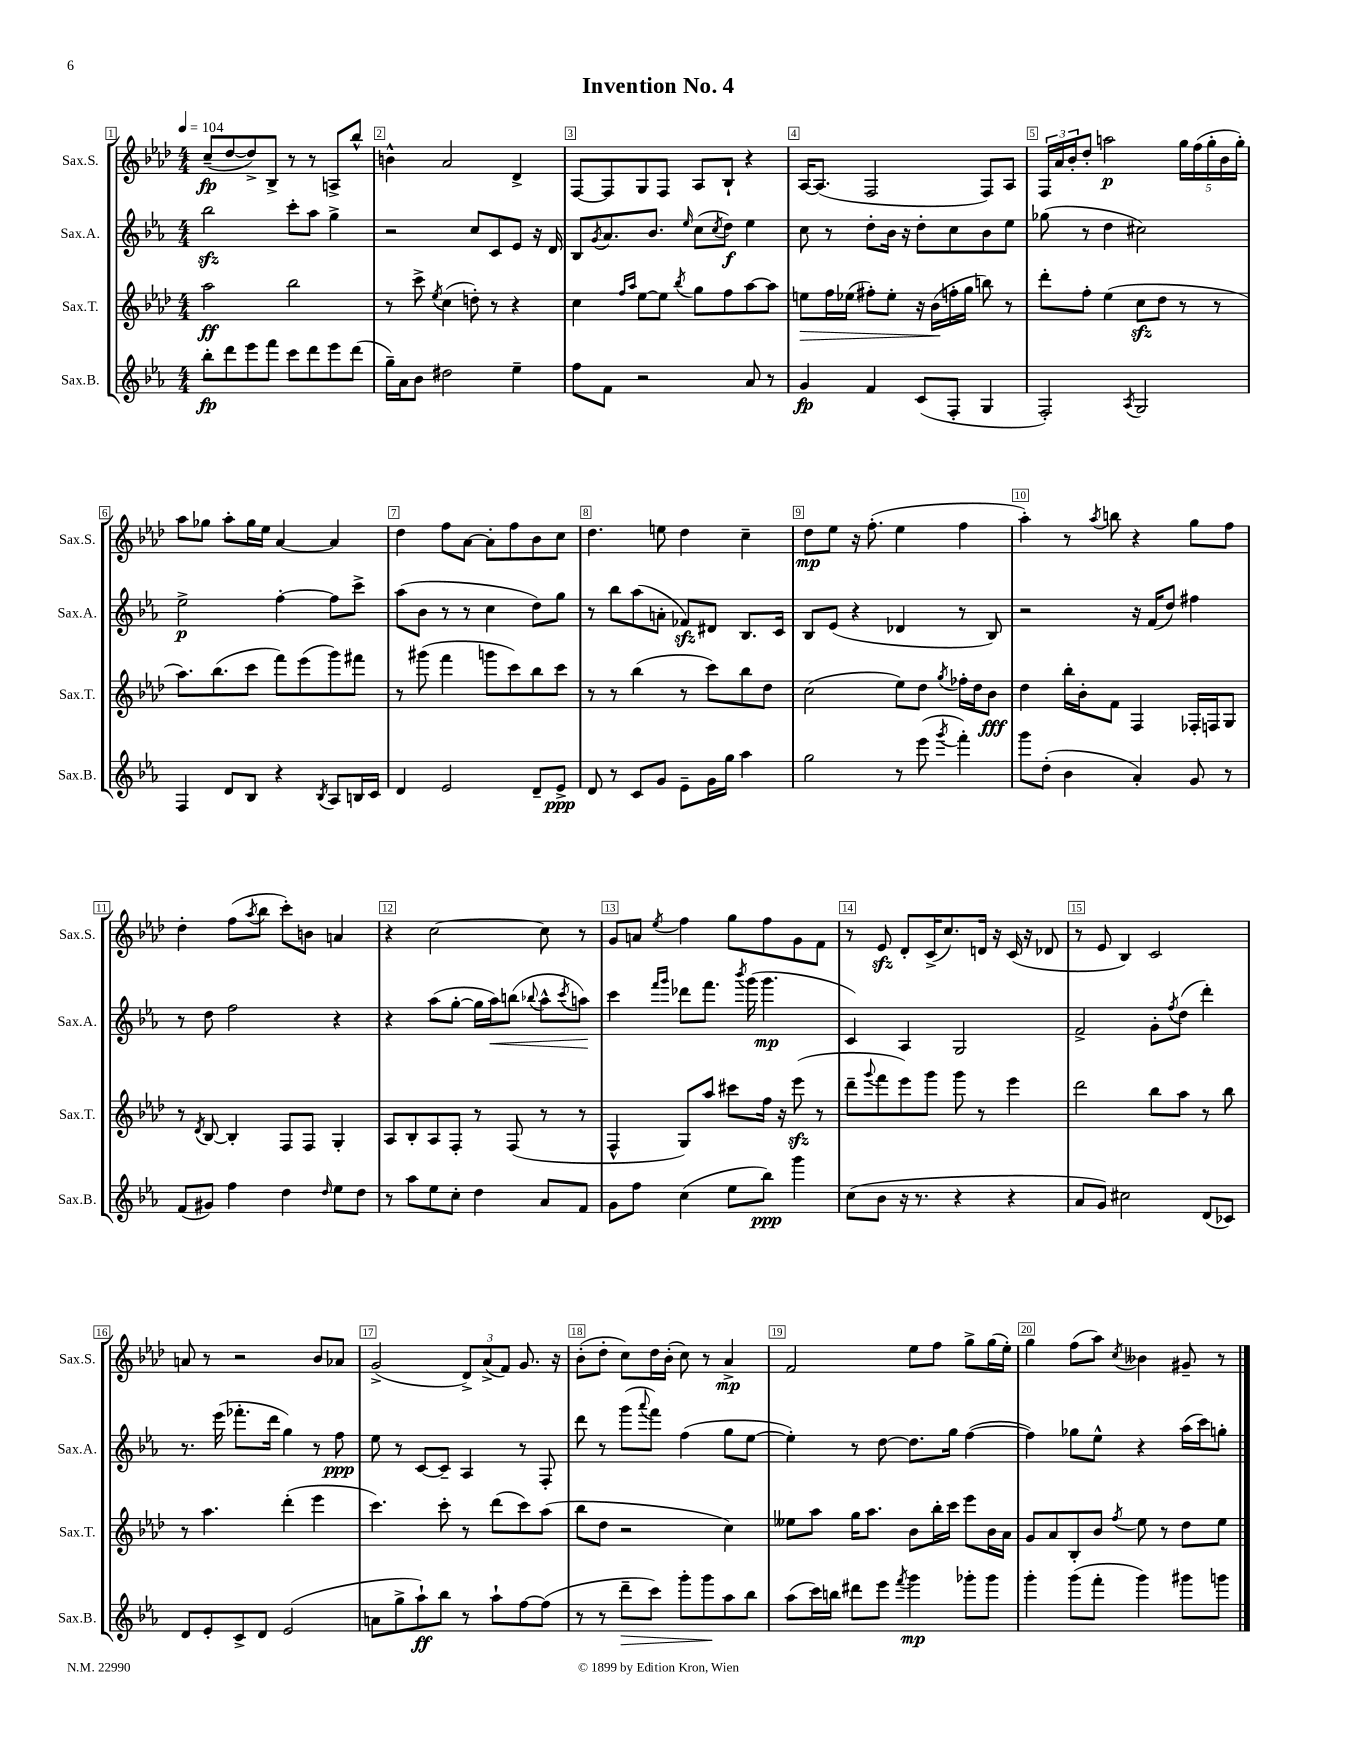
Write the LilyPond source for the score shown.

\header { title = "Invention No. 4" }
<<
\new StaffGroup <<
\new Staff = "s0" \with { instrumentName = "Sax.S." shortInstrumentName = "Sax.S." } {
    \clef treble \key aes \major \numericTimeSignature \time 4/4 \tempo 4 = 104
    c''8--\fp( des''8~ des''8->) bes8-> r8 r8 a8-> bes''8-^ |
    b'4-^ aes'2 des'4-> |
    f8~ f8 g8 f8 aes8 bes8-! r4 |
    aes16~ aes8.( f2 f8) aes8 |
    \tuplet 3/2 { f16 aes'16 bes'16-. } des''8-. a''2\p \tuplet 5/4 { g''16 f''16( g''16-. bes'16 g''16-.) } |
    aes''8 ges''8 aes''8-. ges''16 ees''16 aes'4~ aes'4 |
    des''4 f''8 aes'8~ aes'8-. f''8 bes'8 c''8 |
    des''4. e''8 des''4 c''4-- |
    des''8\mp ees''8 r16 f''8.-.( ees''4 f''4 |
    aes''4-.) r8 \acciaccatura { aes''8 } b''8 r4 g''8 f''8 |
    des''4-. f''8( \acciaccatura { aes''8 } bes''8 c'''8-.) b'8 a'4 |
    r4 c''2~ c''8 r8 |
    g'8 a'8 \acciaccatura { ees''8 } f''4 g''8 f''8 g'8 f'8 |
    r8 ees'8\sfz des'8-. c'16->( c''8.) d'16 r16 c'16( r16 des'8 |
    r8 ees'8 bes4) c'2 |
    a'8 r8 r2 bes'8 aes'8 |
    g'2->( \tuplet 3/2 { des'8->) aes'8->( f'8) } g'8. r16 |
    bes'8-.( des''8-. c''8) des''16 bes'16-.( c''8) r8 aes'4->\mp |
    f'2 ees''8 f''8 g''8-> g''16( ees''16-.) |
    g''4 f''8( aes''8) \acciaccatura { c''8 } beses'4 gis'8-- r8 \bar "|." |
}
\new Staff = "s1" \with { instrumentName = "Sax.A." shortInstrumentName = "Sax.A." } {
    \clef treble \key ees \major \numericTimeSignature \time 4/4
    bes''2\sfz c'''8-. aes''8 g''4-> |
    r2 c''8 c'8 ees'8 r16 d'16 |
    bes8 \acciaccatura { g'8 } aes'8. bes'8. \grace { ees''16 } c''8( \acciaccatura { c''8 } d''8\f) ees''4 |
    c''8 r8 d''8-. bes'16 r16 d''8-. c''8 bes'8 ees''8 |
    ges''8( r8 d''4 cis''2) |
    ees''2->\p f''4~-. f''8 c'''8-> |
    aes''8( bes'8 r8 r8 c''4 d''8) g''8 |
    r8 bes''8 aes''8( a'8-. fes'8\sfz) dis'8 bes8. c'16 |
    bes8 ees'8( r4 des'4 r8 bes8) |
    r2 r16 f'16( d''8) fis''4 |
    r8 d''8 f''2 r4 |
    r4 aes''8( g''8~-. g''16 aes''16\<) b''8( \appoggiatura { bes''8 } aes''8-^ \acciaccatura { c'''8 } a''8\!) |
    c'''4 \grace { f'''16 g'''16 } des'''8 f'''8. \acciaccatura { bes'''8 } g'''16( g'''4.\mp |
    c'4) aes4 g2 |
    f'2-> g'8-. \acciaccatura { f''8 } d''8( d'''4-.) |
    r8. ees'''16( fes'''8.-. d'''16 g''4) r8 f''8\ppp |
    ees''8 r8 c'8~ c'8-- aes4 r8 f8-. |
    d'''8 r8 g'''8( \appoggiatura { aes'''8 } f'''8) f''4( g''8 ees''8~ |
    ees''4-.) r8 d''8~ d''8. g''16 f''4~( |
    f''4) ges''8 ees''8-^ r4 aes''16( c'''16) g''8-. \bar "|." |
}
\new Staff = "s2" \with { instrumentName = "Sax.T." shortInstrumentName = "Sax.T." } {
    \clef treble \key aes \major \numericTimeSignature \time 4/4
    aes''2\ff bes''2 |
    r8 c'''8-> \acciaccatura { ees''8 } c''4( d''8-.) r8 r4 |
    c''4 \grace { f''16 aes''16 } ees''8~ ees''8 \acciaccatura { bes''8 } g''8 f''8 aes''8~ aes''8 |
    e''8\> f''16 ees''16( fis''8-.) ees''8-. r16 bes'16\!( f''16-. g''16 b''8) r8 |
    des'''8-. f''8-. ees''4( c''8\sfz des''8 r8 r8 |
    aes''8.) bes''8.( c'''8 f'''8) ees'''8( g'''8) fis'''8 |
    r8 gis'''8( f'''4 g'''8 c'''8) bes''8 c'''8 |
    r8 r8 bes''4( r8 c'''8) bes''8 des''8 |
    c''2( ees''8) des''8 \acciaccatura { g''8 } fes''16-. des''16 bes'8\fff |
    des''4 bes''16-. bes'16-. f'8 f4 fes16-. f16 g8 |
    r8 \acciaccatura { des'8 } bes8~ bes4-. f8 f8 g4-. |
    aes8 bes8-. aes8 f8-. r8 f8( r8 r8 |
    f4-^ g8) aes''8 cis'''8 f''16 r16 ees'''8\sfz( r8 |
    des'''8-- \appoggiatura { g'''8 } f'''8 ees'''8) g'''8 g'''8 r8 ees'''4 |
    des'''2 bes''8 aes''8 r8 bes''8 |
    r8 aes''4. des'''4-.( ees'''4 |
    c'''4.) c'''8-. r8 des'''8( c'''8) aes''8( |
    bes''8 des''8 r2 c''4) |
    eeses''8 aes''8 g''16 aes''8. bes'8 bes''16-. c'''16 ees'''8 bes'16 aes'16 |
    g'8 aes'8 bes8-. bes'8 \acciaccatura { f''8 } ees''8 r8 des''8 ees''8 \bar "|." |
}
\new Staff = "s3" \with { instrumentName = "Sax.B." shortInstrumentName = "Sax.B." } {
    \clef treble \key ees \major \numericTimeSignature \time 4/4
    bes''8-.\fp d'''8 ees'''8 f'''8 c'''8 d'''8 ees'''8 d'''8( |
    g''16--) aes'16 bes'8 dis''2 ees''4-- |
    f''8 f'8 r2 aes'8 r8 |
    g'4\fp f'4 c'8( f8-. g4 |
    f2-.) \acciaccatura { aes8 } g2 |
    f4 d'8 bes8 r4 \acciaccatura { bes8 } aes8 b16 c'16 |
    d'4 ees'2 d'8-- ees'8->\ppp |
    d'8 r8 c'8 g'8 ees'8-- g'16 g''16 aes''4 |
    g''2 r8 ees'''8( \acciaccatura { g'''8 } f'''4-.) |
    g'''8 d''8-.( bes'4 aes'4-.) g'8 r8 |
    f'8( gis'8) f''4 d''4 \grace { d''16 } ees''8 d''8 |
    r8 aes''8 ees''8 c''8-. d''4 aes'8 f'8 |
    g'8 f''8 c''4( ees''8 bes''8\ppp) g'''4 |
    c''8( bes'8 r16 r8. r4 r4 |
    aes'8 g'8) cis''2 d'8( ces'8) |
    d'8 ees'8-. c'8-> d'8 ees'2( |
    a'8 g''8-> aes''8-!\ff) bes''8 r8 aes''8-! f''8~ f''8( |
    r8 r8 d'''8--\> c'''8) g'''8-. g'''8\! aes''8 bes''8 |
    aes''8( c'''16) b''16 dis'''8 ees'''8 \acciaccatura { f'''8 } g'''4\mp ges'''8-. ges'''8 |
    g'''4-. g'''8( f'''8-. g'''4) gis'''8 g'''8 \bar "|." |
}
>>
>>
\layout { \context { \Score \override BarNumber.break-visibility = ##(#f #t #t) barNumberVisibility = #all-bar-numbers-visible \override BarNumber.stencil = #(make-stencil-boxer 0.1 0.3 ly:text-interface::print) } }
